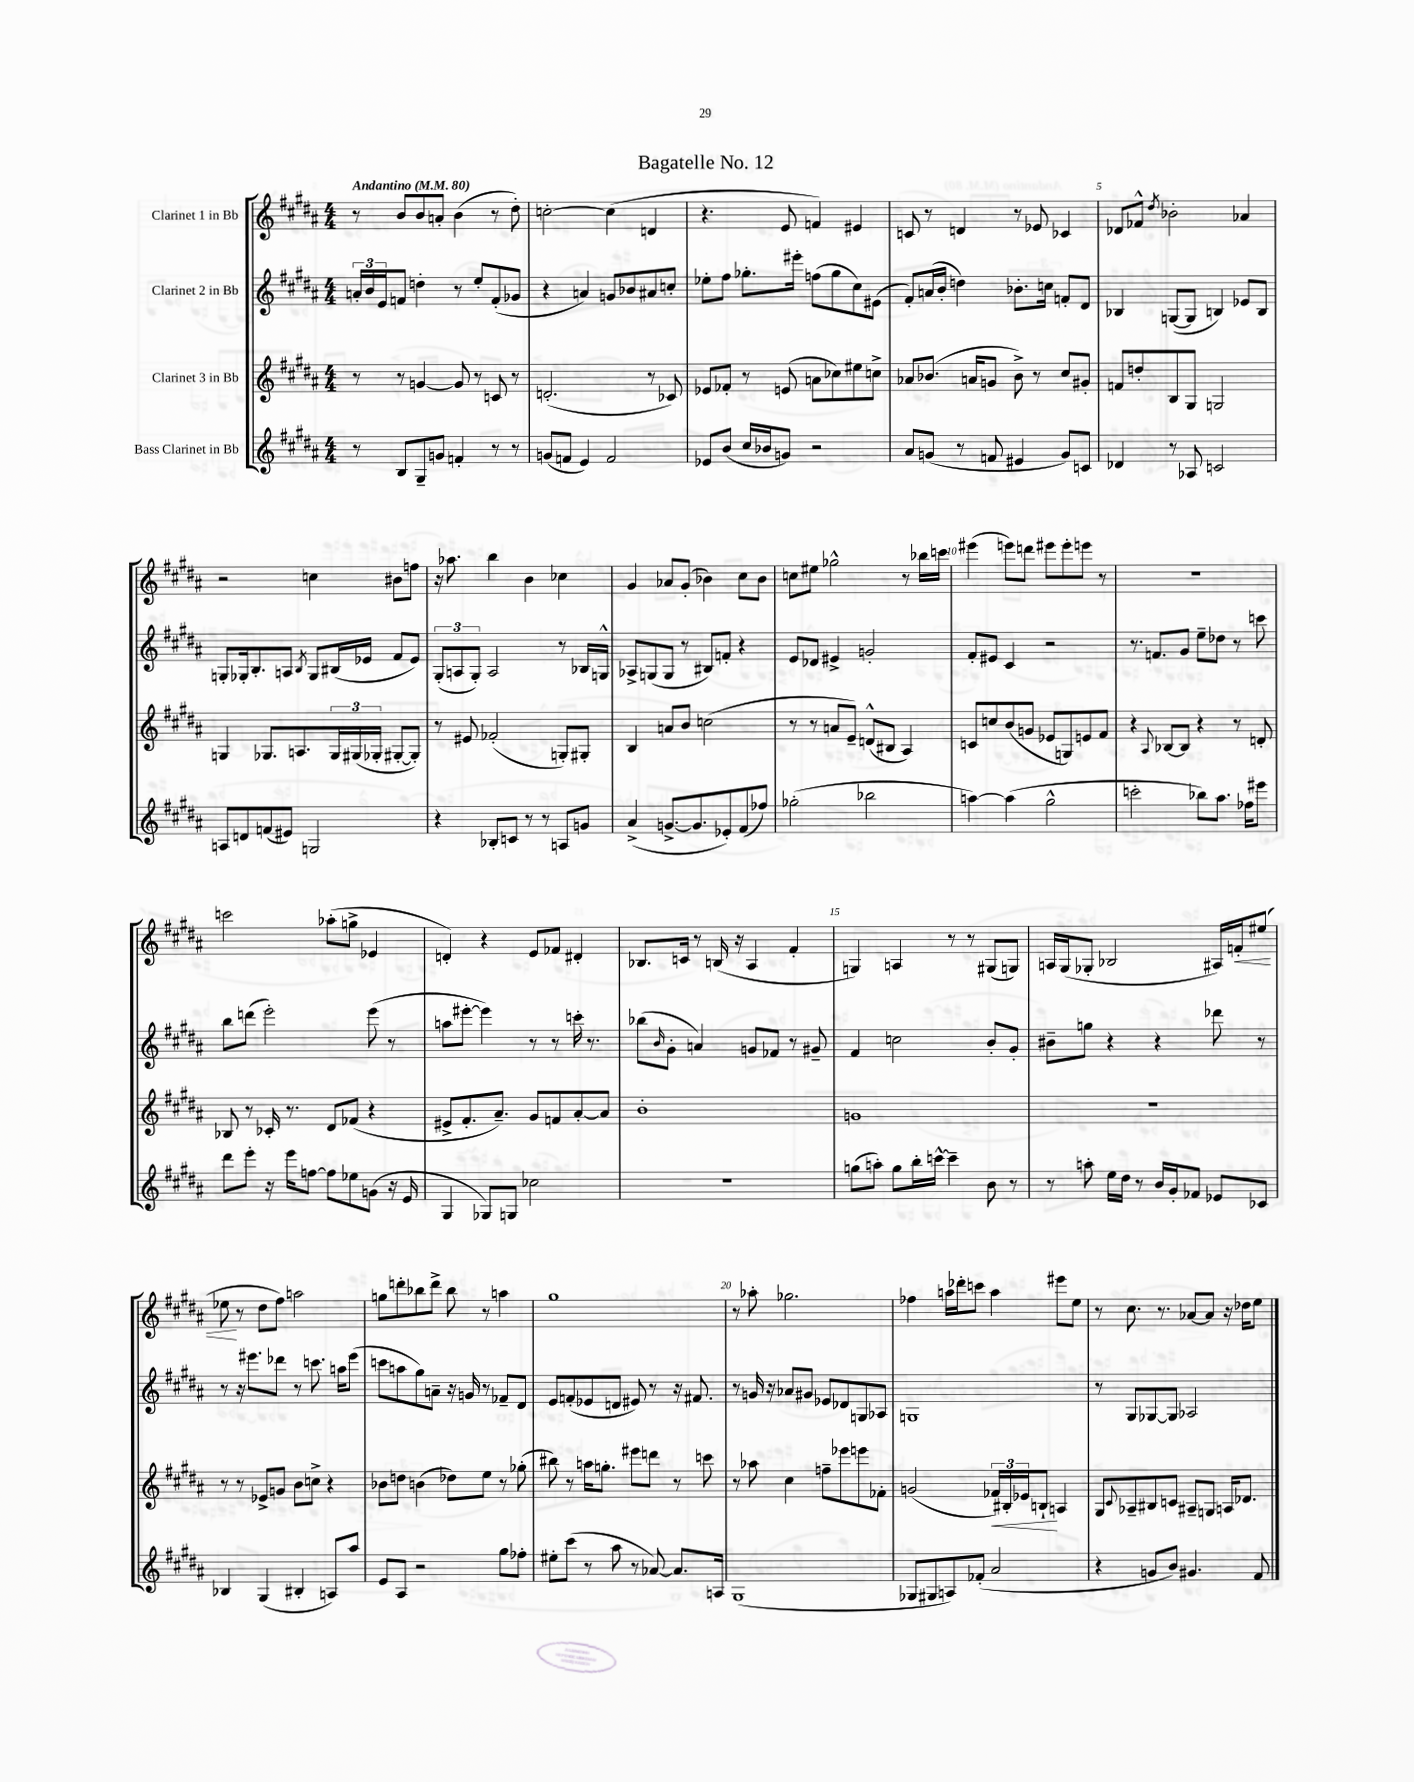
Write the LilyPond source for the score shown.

\header { title = "Bagatelle No. 12" }
<<
\new StaffGroup <<
\new Staff = "s0" \with { instrumentName = "Clarinet 1 in Bb" } {
    \clef treble \key b \major \numericTimeSignature \time 4/4 \tempo "Andantino" 4 = 80
    r8 b'8 b'8 a'8-. b'4( r8 dis''8-.) |
    c''2~-. c''4( d'4 |
    r4. e'8 f'4) eis'4 |
    c'8 r8 d'4 r8 ees'8 ces'4 |
    des'8 fes'8-^ \acciaccatura { dis''8 } bes'2-. aes'4 |
    r2 c''4 bis'8 f''8 |
    r16 aes''8. b''4 b'4 ces''4 |
    gis'4 aes'8 gis'8-.( bes'4) cis''8 bes'8 |
    c''8 eis''8 ges''2-^ r8 bes''16 c'''16 |
    eis'''4( e'''8) d'''8 eis'''8 eis'''8-. e'''8 r8 |
    R1 |
    c'''2 aes''8-.( g''8-> ees'4 |
    d'4-.) r4 e'8 fes'8 dis'4-. |
    bes8. c'16 r8 b16( r16 ais4 fis'4-. |
    g4) a4 r8 r8 gis8( g8) |
    a16 gis16( ges8-. bes2 ais16) f'16-.\< eis''8( |
    ees''8\! r8 dis''8 fis''8) a''2 |
    g''8 d'''8-. bes''8 d'''8-> bes''8 r8 a''4 |
    gis''1 |
    r8 aes''8-. ges''2. |
    fes''4 a''16 des'''16-. c'''8 a''4 eis'''8 e''8 |
    r8 cis''8. r8. aes'8~ aes'8 r16 des''16 e''8 \bar "|." |
}
\new Staff = "s1" \with { instrumentName = "Clarinet 2 in Bb" } {
    \clef treble \key b \major \numericTimeSignature \time 4/4
    \tuplet 3/2 { a'16-. b'16 e'16 } f'8 d''4-. r8 e''8-. f'8-.( ges'8 |
    r4 a'4) g'8 bes'8 ais'8 c''8-. |
    ees''8-. fis''8 ges''8.-. eis'''16-. f''8( ges''8 cis''8) eis'8( |
    fis'8-.) a'16( b'16-. d''4) bes'8.-. c''16 f'8-. dis'8 |
    bes4 g8~( g8 b4) ees'8 b8 |
    g8-. ges16-. b8.-. a8 \acciaccatura { b8 } ges8 bis16( ees'16 fis'8 ees'8) |
    \tuplet 3/2 { gis8-.( a8 gis8-.) } a2 r8 bes16 g16-^ |
    aes8-> g8( g8 r8 bis8) f'8-. r4 |
    e'8 des'8 eis'4-> g'2-. |
    fis'8-. eis'8 cis'4 r2 |
    r8. f'8. gis'8 e''8-- des''8 r8 c'''8 |
    b''8 d'''8( e'''2-.) e'''8( r8 |
    a''8 eis'''8~-. eis'''4) r8 r8 c'''16-. r8. |
    bes''8( \grace { b'16 } gis'8-. a'4) g'8 fes'8 r8 gis'8-- |
    fis'4 c''2 b'8-. gis'8-. |
    bis'8-- g''8 r4 r4 des'''8 r8 |
    r8 r16 eis'''8. des'''8 r8 c'''8. a''16 eis'''8( |
    c'''8 a''8 gis''8) a'8-- r16 g'16 r8 fes'8-- dis'8 |
    e'8 f'8-.( ees'8 d'8 eis'8) r8 r16 fis'8. |
    r8 g'16 r16 aes'8 gis'8 ees'8 des'8 g8 aes8 |
    g1 |
    r8 gis8 ges8~ ges8 aes2 \bar "|." |
}
\new Staff = "s2" \with { instrumentName = "Clarinet 3 in Bb" } {
    \clef treble \key b \major \numericTimeSignature \time 4/4
    r8 r8 g'4~ g'8 r8 c'8 r8 |
    d'2.-.( r8 ces'8) |
    ees'8 fes'8-. r8 e'8( a'8 ces''8) eis''8 c''8-> |
    aes'8 bes'8.( a'16 g'8 bes'8->) r8 cis''8 gis'8-. |
    f'8 d''8-. b8 gis8 g2 |
    g4 ges8. a8. \tuplet 3/2 { ges16 gis16( ges16-. } gis8~-. gis8-.) |
    r8 eis'8 fes'2-.( g8-.) gis8-. |
    b4 a'8 b'8 c''2( |
    r8 r8 a'8 e'8--) d'8-^( bis8 ais4) |
    c'8 c''8 b'8( g'8 ees'8 g8) e'8 fis'8 |
    r4 \appoggiatura { ais8 } bes8~ bes8 r4 r8 d'8-. |
    bes8 r8 ces'16-. r8. dis'8 fes'8( r4 |
    eis'8-> fis'8.-. ais'8.--) gis'8 f'8 ais'8~-. ais'8 |
    b'1-. |
    g'1 |
    R1 |
    r8 r8 ees'8-> g'8 b'8 c''8-> r4 |
    bes'8 d''8 b'4( des''8) e''8 r8 ges''8-.( |
    bis''8) r8 a''16 g''8.-. eis'''8 d'''8 r8 c'''8 |
    r8 aes''8 cis''4 f''8-- ees'''8 e'''8 fes'8-. |
    g'2( \tuplet 3/2 { fes'16\<) bis16-. ees'16 } b8-!\! a4 |
    gis8 \appoggiatura { cis'8 } aes8-- bis8 c'8 ais8-- g8 a16 des'8. \bar "|." |
}
\new Staff = "s3" \with { instrumentName = "Bass Clarinet in Bb" } {
    \clef treble \key b \major \numericTimeSignature \time 4/4
    r8 b8 gis8-- g'8 f'4-. r8 r8 |
    g'8( f'8 e'4) f'2 |
    ees'8 b'8( cis''16 bes'16 g'8) r2 |
    ais'8 g'8( r8 f'8 eis'4 g'8) c'8 |
    des'4 r8 aes8 c'2 |
    a8 d'8 f'8( eis'8) g2 |
    r4 bes8-. c'8 r8 r8 a8 g'8 |
    ais'4->( g'8.~-> g'8. ees'8-.) fis'8( fes''8) |
    ges''2-.( bes''2 |
    a''4~) a''4( gis''2-^ |
    c'''2-. bes''8) ais''8. fes''16 eis'''8 |
    dis'''8 e'''8-. r16 e'''16 f''8~ f''8 ees''8 g'8( r16 e'16 |
    gis4 ges8) g8 ces''2 |
    r1 |
    g''8( a''8-.) g''8 b''16-. c'''16~-^ c'''4-- b'8 r8 |
    r8 a''8-. e''16 dis''16 r8 b'16 gis'16-. fes'8 ees'8 ces'8 |
    bes4 gis4( bis4-. a8) ais''8 |
    e'8 ais8 r2 gis''8 fes''8-. |
    eis''8-. cis'''8( r8 ais''8 r8 aes'8~) aes'8. a16 |
    gis1( |
    ges8 gis8 a8) fes'8-.( ais'2 |
    r4 g'8 b'8) gis'4. fis'8 \bar "|." |
}
>>
>>
\layout { \context { \Score \override BarNumber.break-visibility = ##(#f #t #t) barNumberVisibility = #(every-nth-bar-number-visible 5) } }
